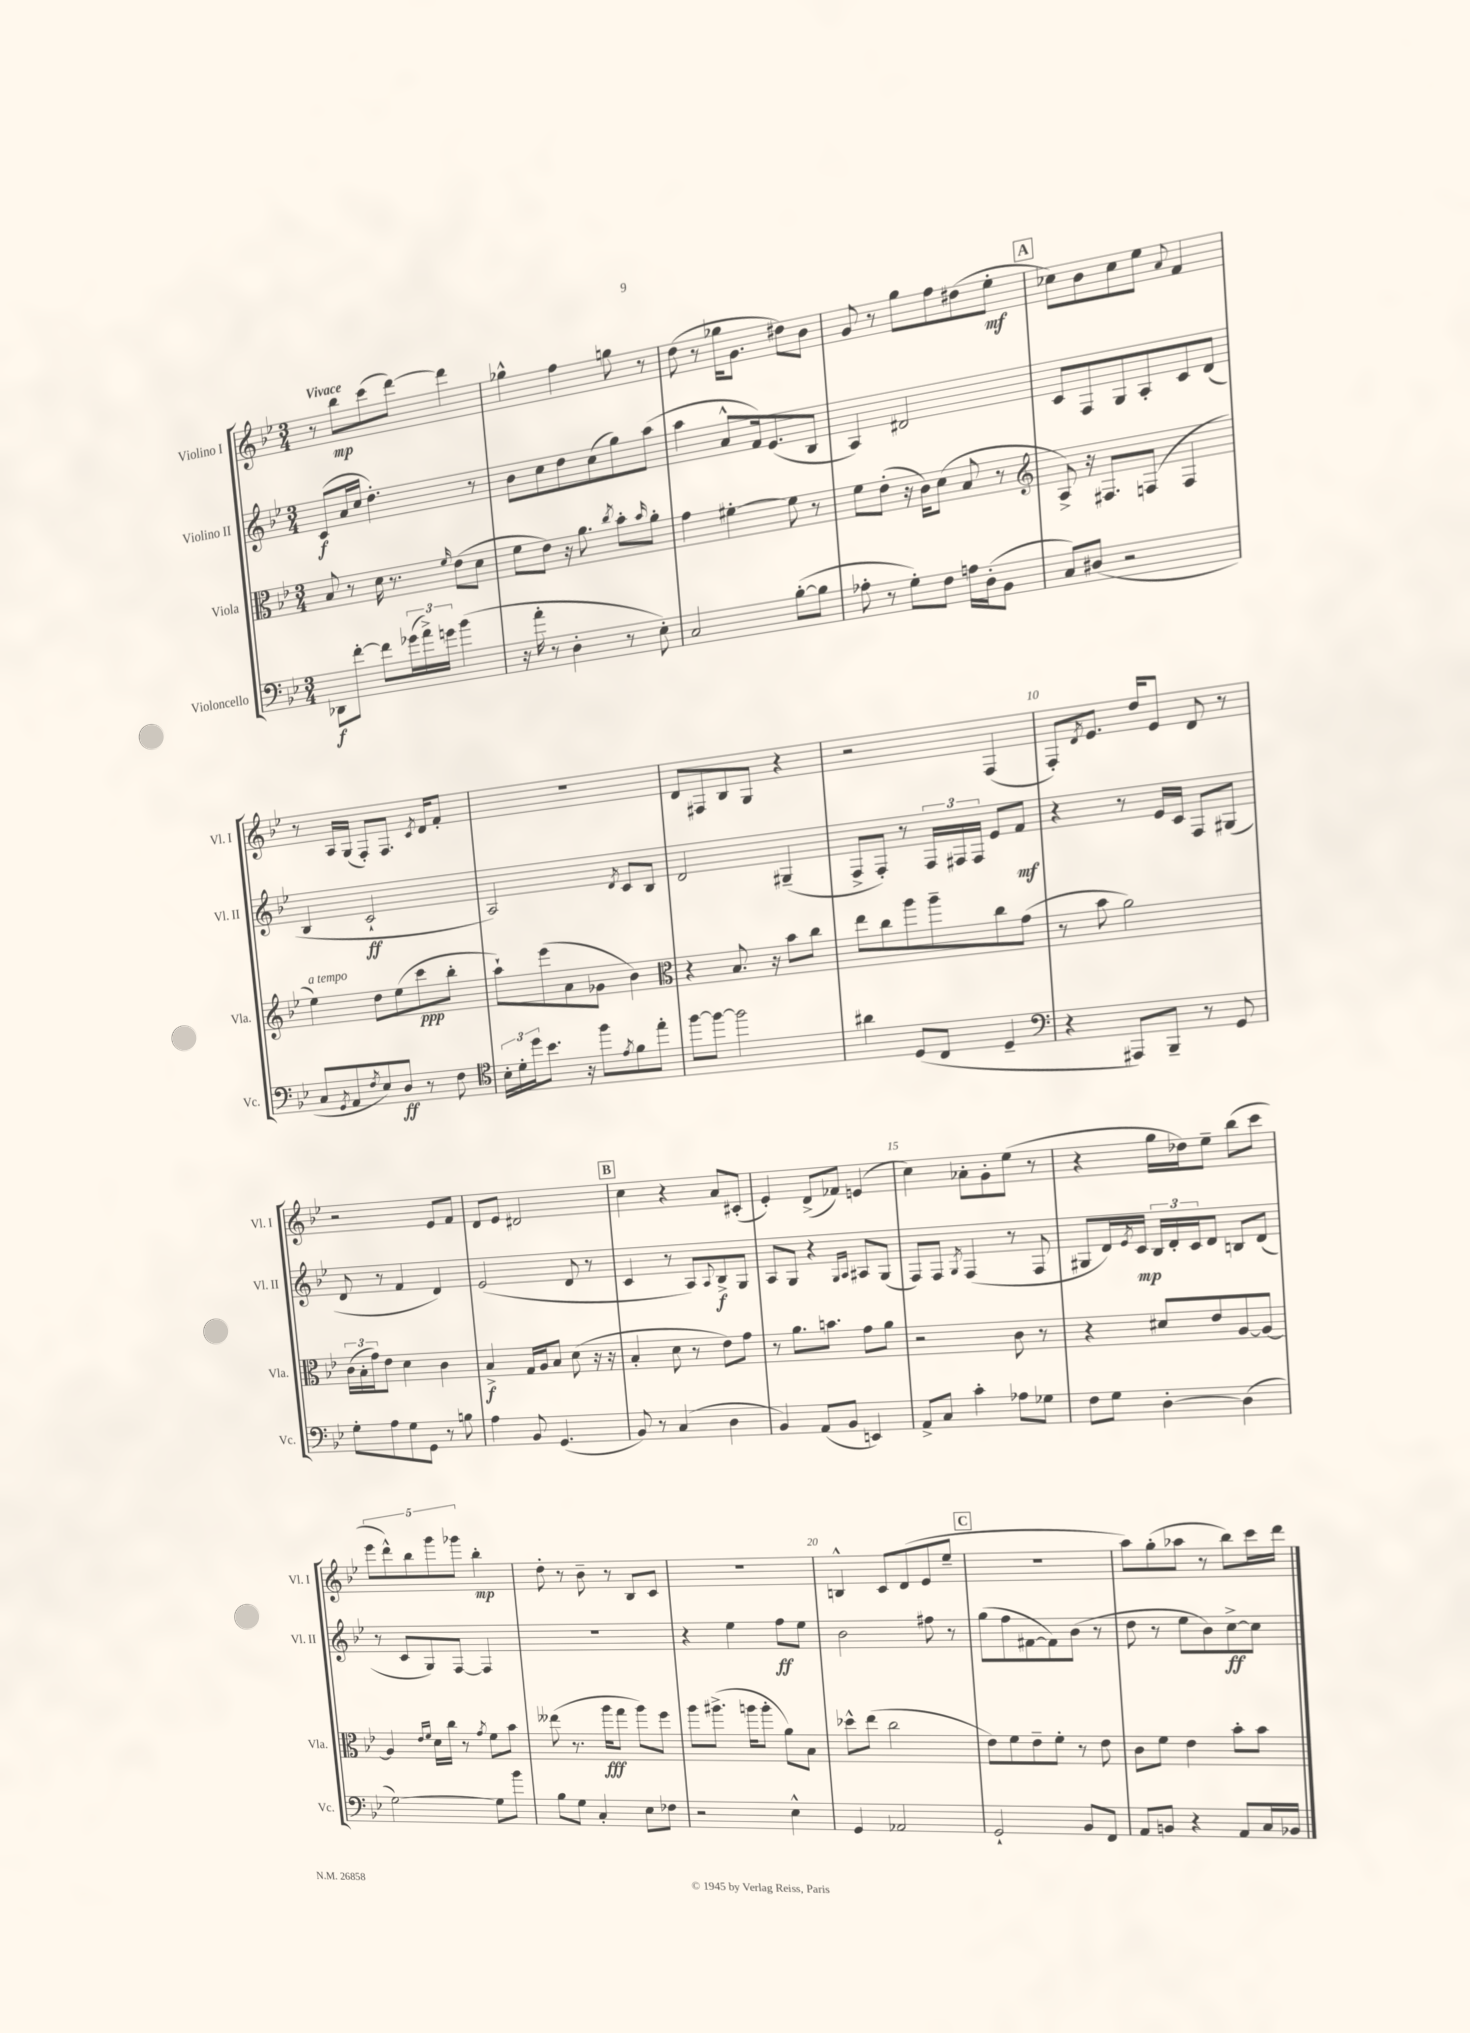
<<
\new StaffGroup <<
\new Staff = "s0" \with { instrumentName = "Violino I" shortInstrumentName = "Vl. I" } {
    \clef treble \key bes \major \numericTimeSignature \time 3/4 \tempo "Vivace"
    r8 bes''8\mp c'''8( d'''8~) d'''4 |
    ges''4-^ f''4 g''8 r8 |
    d''8( r8 ges''16 g'8. dis''8) bes'8 |
    g'8 r8 g''8 f''8 dis''8( ees''8-.\mf |
    \mark \markup { \box "A" } ces''8) bes'8 ces''8 ees''8 \appoggiatura { a'8 } f'4 |
    r8 a16 g16( f8-.) f8. \acciaccatura { c'8 } d'16 f'8-. |
    R2. |
    d'8 fis8 bes8 g8 r4 |
    r2 f4( |
    f8-.) \acciaccatura { d'8 } ees'8. d''16 ees'8 d'8 r8 |
    r2 ees'8 f'8 |
    d'8 ees'8 dis'2 |
    \mark \markup { \box "B" } c''4 r4 a'8 cis'8-.( |
    ees'4-.) d'8->( fes'8) e'4( |
    c''4) aes'8-. g'8-. ees''8( r8 |
    r4 g''16 des''16) ees''8-- bes''8( c'''8 |
    \tuplet 5/4 { ees'''8 d'''8-^) bes''8 g'''8 ges'''8 } bes''4-.\mp |
    d''8-. r8 bes'8-- r8 bes8 c'8 |
    R2. |
    b4-^ c'8 d'8( ees'8 ees''8-- |
    \mark \markup { \box "C" } R2. |
    a''8) g''8-.( aes''8 r8 bes''8) c'''16 d'''16 \bar "|." |
}
\new Staff = "s1" \with { instrumentName = "Violino II" shortInstrumentName = "Vl. II" } {
    \clef treble \key bes \major \numericTimeSignature \time 3/4
    c'8\f( a'16 c''16 d''4.-.) r8 |
    bes'8 c''8 d''8 c''8( g''8) a''8( |
    a''4 a'8-^ f'16) ees'8.( bes8 |
    a4) dis'2 |
    \mark \markup { \box "A" } c'8 f8 g8 a8-. c'8 d'8( |
    bes4 c'2-!\ff |
    a2) \acciaccatura { d'8 } c'8 bes8 |
    d'2 gis4--( |
    f8-> f8-.) r8 \tuplet 3/2 { f16 fis16 fis16 } ees'8 f'8\mf |
    r4 r8 ees'16 c'16 f8 gis8( |
    d'8 r8 f'4 d'4) |
    ees'2( d'8 r8 |
    \mark \markup { \box "B" } c'4 r8 a8) \appoggiatura { a8 } bes8->\f g8 |
    a8 g8 r4 \grace { g16 a16 } ais8 g8( |
    f8) f8 \acciaccatura { g8 } f4( r8 f8 |
    gis8 d'16) \acciaccatura { ees'8 } c'16\mp \tuplet 3/2 { bes16 d'16-. c'16 } d'8 b8 d'8( |
    r8 c'8 g8) f8~ f4 |
    R2. |
    r4 ees''4 f''8\ff ees''8 |
    bes'2 fis''8 r8 |
    \mark \markup { \box "C" } g''8( f''8 fis'8~ fis'8) bes'8( r8 |
    d''8 r8 ees''8 bes'8) c''8~->\ff c''8 \bar "|." |
}
\new Staff = "s2" \with { instrumentName = "Viola" shortInstrumentName = "Vla." } {
    \clef alto \key bes \major \numericTimeSignature \time 3/4
    bes8 r8 d'16 r8. \grace { f'16 } ees'8( d'8 |
    f'8 ees'8) r16 a'8. \acciaccatura { c''8 } bes'8-. \grace { bes'16 } a'8-. |
    g'4 fis'4~-. fis'8 r8 |
    f'8 ees'8-.( r16 c'16) d'8( bes8 r8 |
    \mark \markup { \box "A" } \clef treble a8->) r16 fis8. f8( f4 |
    ees''4^\markup { \italic "a tempo" }) d''8 ees''8( c'''8\ppp bes''8-. |
    a''8-!) ees'''8( a'8 ges'8 bes'4) |
    \clef alto r4 bes8. r16 bes'8 c''8 |
    ees''8 c''8 a''8 a''8-- c''8 g'8( |
    r8 bes'8 a'2) |
    \tuplet 3/2 { c'16( bes16-. g'16) } ees'8 d'4 c'4 |
    bes4->\f g16 a16 bes8 d'8( r16 r16 |
    \mark \markup { \box "B" } bes4-. d'8 r8 ees'8) g'8 |
    r8 a'8. b'8. g'8 a'8 |
    r2 c'8 r8 |
    r4 dis'8 ees'8 a8~ a8~ |
    a4 \grace { ees'16 f'16 } d'16 c''16 r8 \acciaccatura { g'8 } f'8 bes'8 |
    eeses''8( r8. a''16\fff g''8 a''8) f''8 |
    a''8 ais''8.->( a''16 a''8-. a'8) bes8 |
    des''8-^ ees''8( c''2 |
    \mark \markup { \box "C" } ees'8) f'8 ees'8-- f'8-. r8 ees'8 |
    c'8 f'8 ees'4 bes'8-. bes'8 \bar "|." |
}
\new Staff = "s3" \with { instrumentName = "Violoncello" shortInstrumentName = "Vc." } {
    \clef bass \key bes \major \numericTimeSignature \time 3/4
    des,8\f f'8~-. f'8 \tuplet 3/2 { ges'16( a'16->) g'16 } bes'4( |
    r16 a'16-. r8 d4-. r8 ees8-.) |
    c2 bes8~-.( bes8 |
    aes8-. r8 g8-.) f8 a16 d16-.( bes,8 |
    \mark \markup { \box "A" } c8) dis8( r2 |
    c8 \acciaccatura { g,8 } a,8 \acciaccatura { f8 } ees8) d8\ff r8 f8 |
    \clef tenor \tuplet 3/2 { bes16-. d'16-. d''16 } bes'8. r16 f''8 \acciaccatura { ees'8 } f'8 ees''8-. |
    f''8~ f''8~ f''2 |
    ais'4 d8( c8 d4-- |
    \clef bass r4 ais,,8) bes,,8-- r8 g,8 |
    g8-. a8 g8 g,8 r8 b8 |
    a4 bes,8 g,4.( |
    \mark \markup { \box "B" } bes,8) r8 c4( d4 |
    bes,4) a,8( bes,8 e,4) |
    a,8-> c8 c'4-. aes8 ges8 |
    f8 g8 d4~-. d4( |
    g2~) g8 bes'8 |
    bes8 g8 c4-. ees8 fes8 |
    r2 ees4-^ |
    g,4 aes,2 |
    \mark \markup { \box "C" } g,2-! bes,8 f,8 |
    a,8 b,8 r4 a,8 c16 bes,16 \bar "|." |
}
>>
>>
\layout { \context { \Score \override BarNumber.break-visibility = ##(#f #t #t) barNumberVisibility = #(every-nth-bar-number-visible 5) } }
